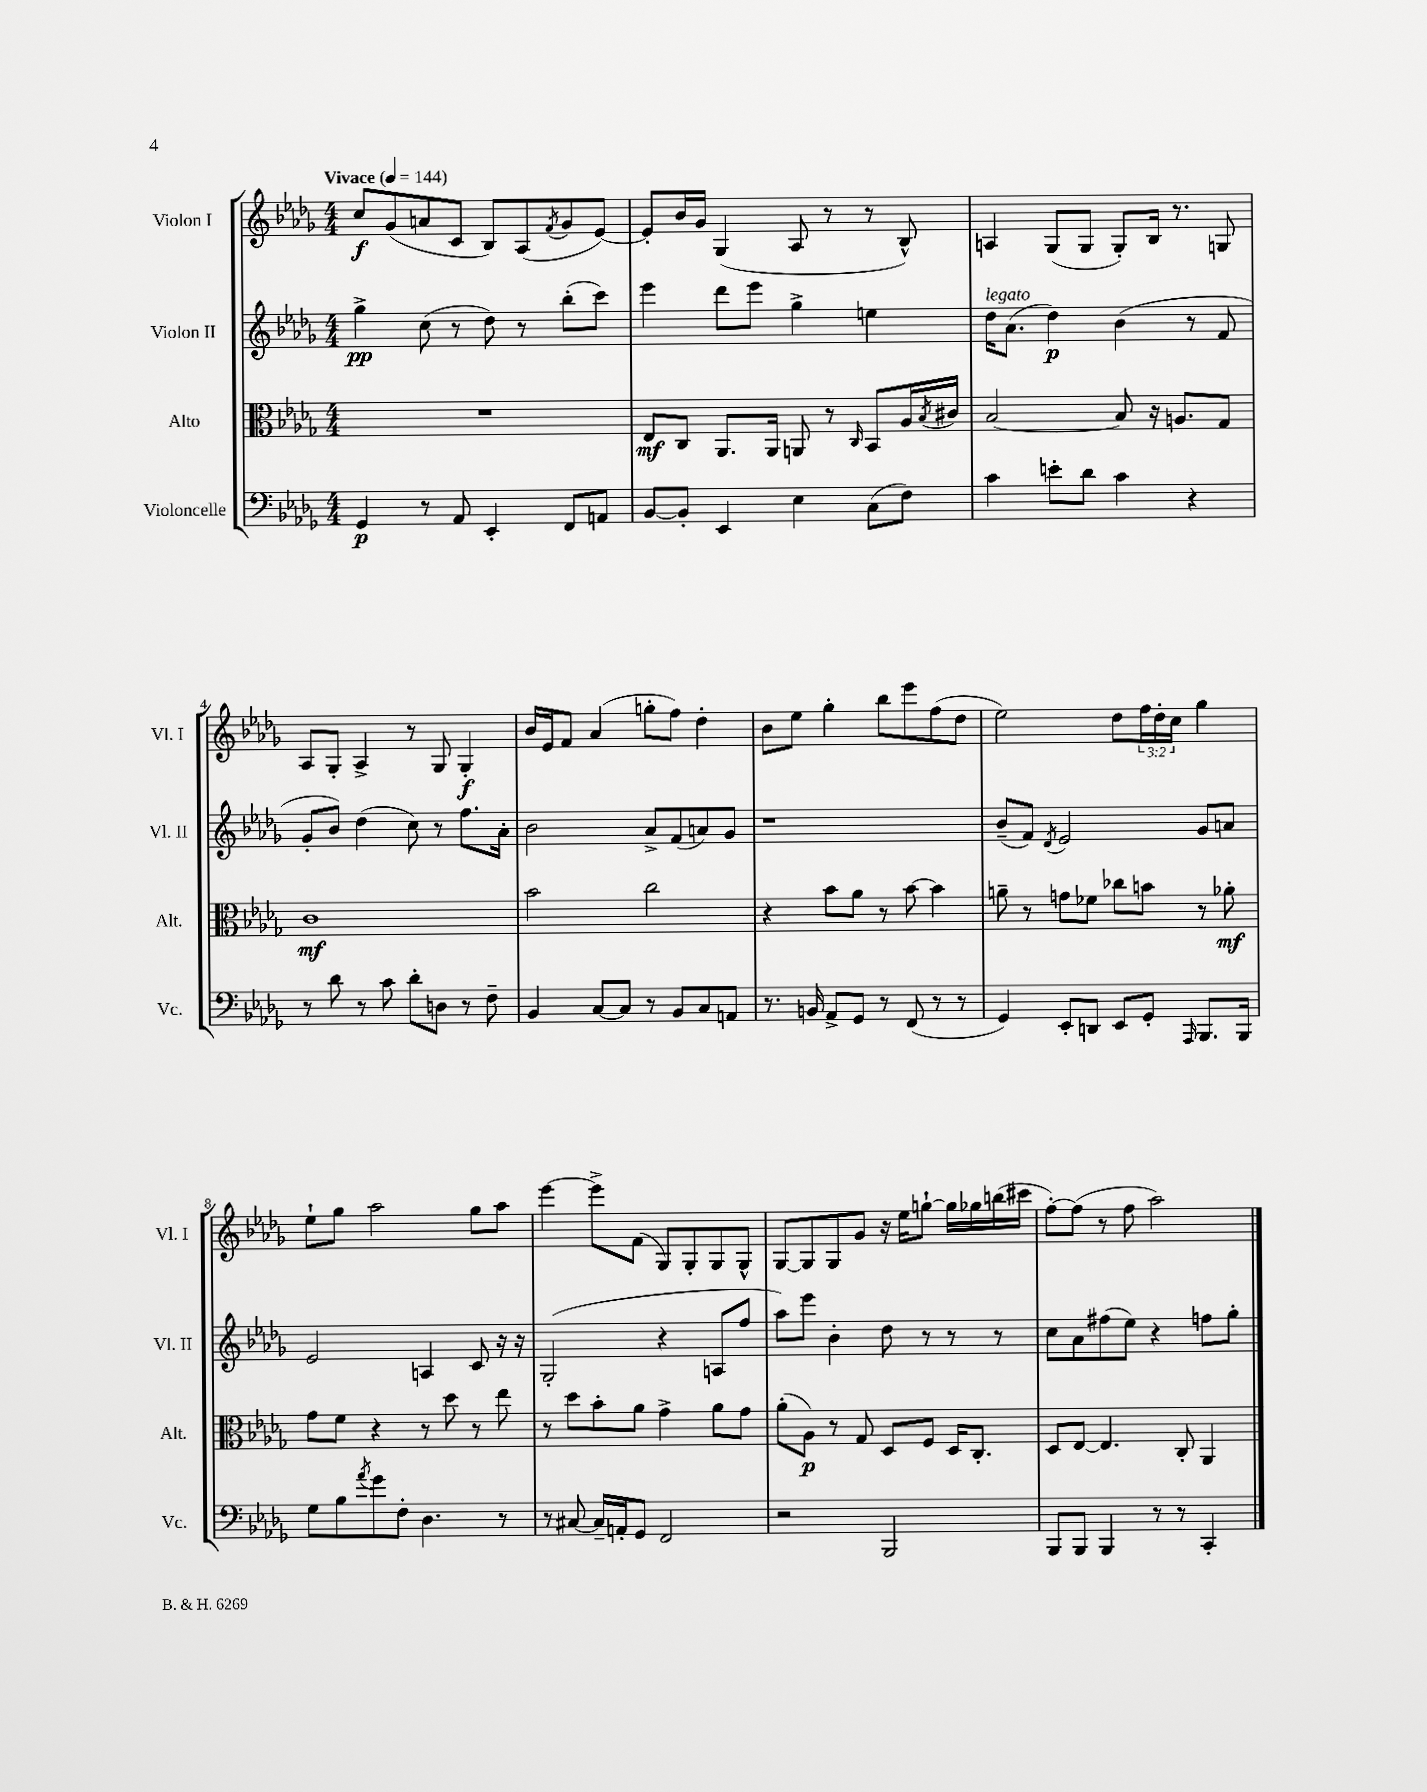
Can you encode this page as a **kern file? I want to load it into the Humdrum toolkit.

**kern	**kern	**kern	**kern
*staff4	*staff3	*staff2	*staff1
*clefF4	*clefC3	*clefG2	*clefG2
*k[b-e-a-d-g-]	*k[b-e-a-d-g-]	*k[b-e-a-d-g-]	*k[b-e-a-d-g-]
*M4/4	*M4/4	*M4/4	*M4/4
*MM144	*MM144	*MM144	*MM144
4GG-/	1r	4gg-^\	8cc/L
.	.	.	(8g-/
8r	.	(8cc\	8a/
8AA-/	.	8r	8c/J
4EE-'/	.	8dd-\)	8B-/L)
.	.	8r	(8A-/
.	.	.	8qf/
8FF/L	.	(8bb-'\L	8g-/
8AA/J	.	8ccc\J)	[8e-/J)
=	=	=	=
[8BB-/L	8E-/L	4eee-\	8e-'/]L
8BB-'/]J	8C/J	.	16b-/L
.	.	.	16g-/JJ
4EE-/	8.AA-/L	8ddd-\L	(4G-/
.	.	8eee-\J	.
.	16AA-/Jk	.	.
4E-\	8AA/	4gg-^\	8A-/
.	8r	.	8r
.	16qqC/	.	.
(8C\L	8BB-/L	4ee\	8r
8F\J)	16A-/L	.	8B-^^/)
.	8qB-/	.	.
.	16c#/JJ	.	.
=	=	=	=
4c\	[2B-/	16dd-\LK	4A/
.	.	(8.a-\J	.
8e'\L	.	4dd-\)	(8G-/L
8d-\J	.	.	8G-/J
4c\	8B-/]	(4b-\	8G-'/L)
.	16r	.	16B-/Jk
.	8.A/L	.	8.r
4r	.	8r	.
.	8G-/J	8f/	8G/
=	=	=	=
8r	1c	8g-'/L	8A-/L
8d-\	.	8b-/J)	8G-'/J
8r	.	(4dd-\	4A-^/
8c\	.	.	.
8d-'\L	.	8cc\)	8r
8D\J	.	8r	8G-/
8r	.	8.ff\L	4G-'/
8F~\	.	.	.
.	.	16a-'\Jk	.
=	=	=	=
4BB-/	2b-\	2b-\	16b-/LL
.	.	.	16e-/J
.	.	.	8f/J
[8C/L	.	.	(4a-/
8C/]J	.	.	.
8r	2cc\	8a-^/L	8gg'\L
8BB-/L	.	(8f/	8ff\J)
8C/	.	8a/)	4dd-'\
8AA/J	.	8g-/J	.
=	=	=	=
8.r	4r	1r	8b-\L
.	.	.	8ee-\J
16BB/	.	.	.
8AA-^/L	8b-\L	.	4gg-'\
8GG-/J	8a-\J	.	.
8r	8r	.	8bb-\L
(8FF/	[8b-\	.	8eee-\
8r	4b-\]	.	(8ff\
8r	.	.	8dd-\J
=	=	=	=
4GG-/)	8a~\	(8b-~/L	2ee-\)
.	8r	8f/J)	.
.	.	8qd-/	.
8EE-'/L	8g\L	2e-/	.
8DD/J	8f-\J	.	.
8EE-/L	8cc-\L	.	8dd-\L
8GG-'/J	8b\J	.	24ff\L
.	.	.	24dd-'\
.	.	.	24cc\JJ
16qqAAA-/	.	.	.
8.BBB-/L	8r	8g-/L	4gg-\
.	8a-'\	8a/J	.
16BBB-/Jk	.	.	.
=	=	=	=
8G-\L	8g-\L	2e-/	8ee-`\L
8B-\	8f\J	.	8gg-\J
8qa-/	.	.	.
8g-\	4r	.	2aa-\
8F'\J	.	.	.
4.D-\	8r	4A/	.
.	8dd-\	.	.
.	8r	8c/	8gg-\L
8r	8ee-\	16r	8aa-\J
.	.	16r	.
=	=	=	=
8r	8r	(2G-'/	[4eee-\
[8C#/	8dd-\L	.	.
16C#~/]LL	8b-'\	.	8eee-^\]L
16AA'/J	.	.	.
8GG-/J	8a-\J	.	(8f\J
2FF/	4g-^\	4r	8G-/L)
.	.	.	8G-'/
.	8a-\L	8A/L	8G-/
.	8g-\J	8ff/J	8G-^^/J
=	=	=	=
2r	(8a-'\L	8aa-\L)	[8G-/L
.	8A-\J)	8eee-\J	8G-/]
.	8r	4b-'\	8G-/
.	8G-/	.	8g-/J
2BBB-/	8D-/L	8dd-\	16r
.	.	.	16ee-\LK
.	8F/J	8r	[8gg`\J
.	16D-/LK	8r	16gg\]LL
.	8.C'/J	.	16gg-\
.	.	8r	(16bb\
.	.	.	16ccc#\JJ
=	=	=	=
8BBB-/L	8D-/L	8cc\L	[8ff'\L)
8BBB-/J	[8E-/J	8a-\	(8ff\]J
4BBB-/	4.E-/]	(8ff#\	8r
.	.	8ee-\J)	8ff\
8r	.	4r	2aa-\)
8r	8C'/	.	.
4CC'/	4AA-/	8ff\L	.
.	.	8gg-'\J	.
==	==	==	==
*-	*-	*-	*-
